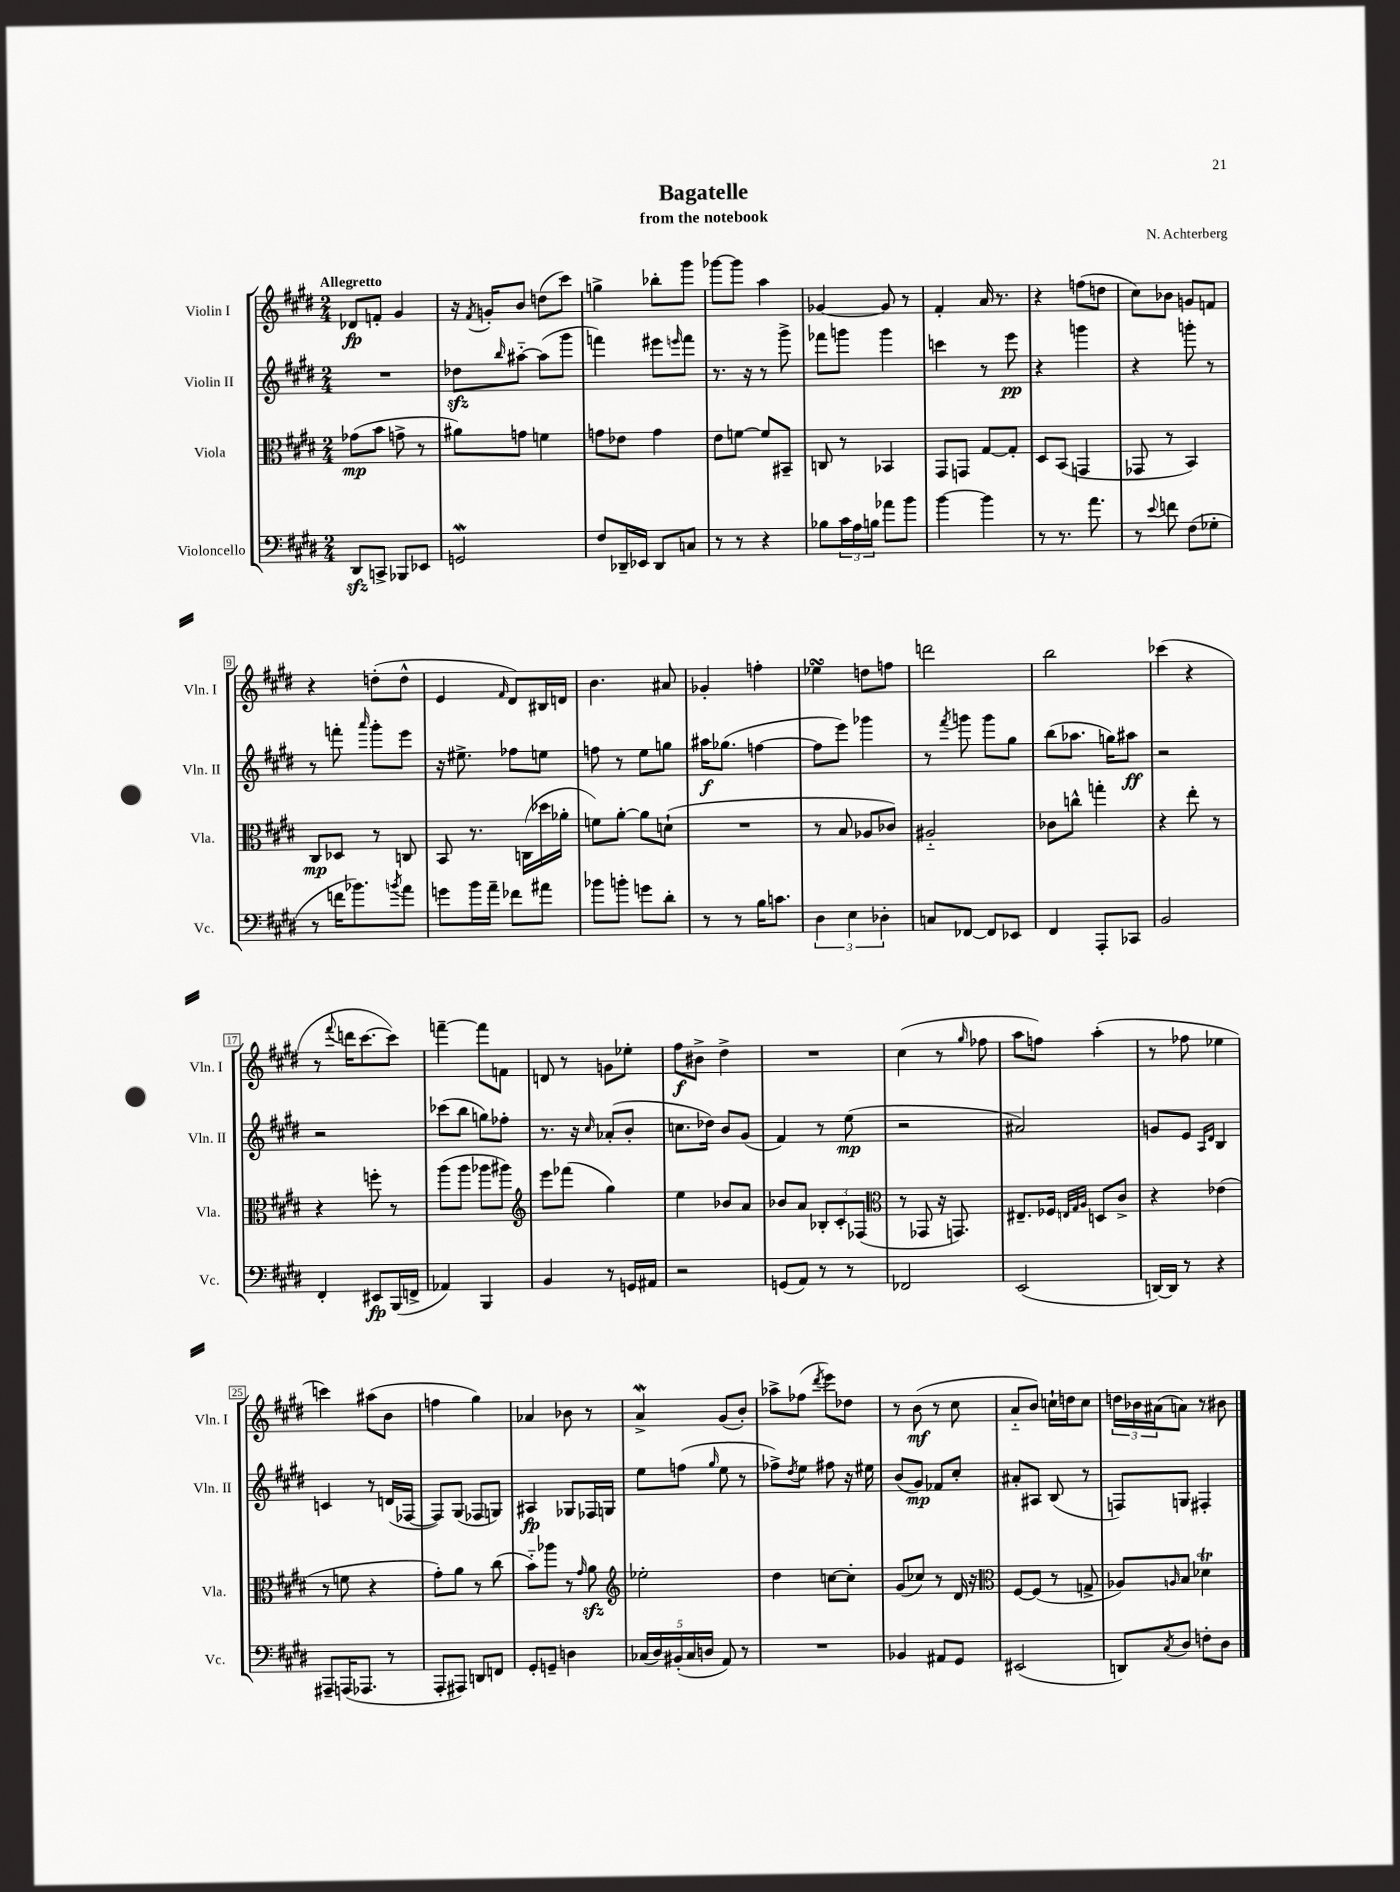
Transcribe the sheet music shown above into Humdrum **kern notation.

**kern	**kern	**kern	**kern
*staff4	*staff3	*staff2	*staff1
*clefF4	*clefC3	*clefG2	*clefG2
*k[f#c#g#d#]	*k[f#c#g#d#]	*k[f#c#g#d#]	*k[f#c#g#d#]
*M2/4	*M2/4	*M2/4	*M2/4
8DD#/L	(8g-\L	2r	8d-/L
8CC^/J	8b\J	.	8f'/J
8BBB-/L	8g^\	.	4g#/
8EE-/J	8r	.	.
=	=	=	=
2GG/	8a#\L)	8dd-\L	16r
.	.	.	8qf#/
.	.	.	16g'/LK
.	.	16qqbb/	.
.	8g\J	[8aa#'~\J	8b/J
.	4f\	(8aa#\]L	(8dd\L
.	.	8ggg#\J	8ccc#\J)
=	=	=	=
8F#/L	8g\L	4fff\)	4gg^\
16DD-~/L	8e-\J	.	.
16EE-/JJ	.	.	.
8DD-/L	4g\	8eee#\L	8bb-'\L
.	.	16qqeee/	.
8C/J	.	8fff\J	8ggg#\J
=	=	=	=
8r	8e\L	8.r	[8ggg-\L
8r	[8f\J	.	8ggg-\]J
.	.	16r	.
4r	8f/]L	8r	4aa\
.	8BB#~/J	8ggg#^\	.
=	=	=	=
8B-\L	8C/	8fff-\L	[4g-/
24c#\L	8r	8ggg\J	.
24A\	.	.	.
24B\JJ	.	.	.
8a-\L	4BB-/	4ggg\	8g-/]
8b\J	.	.	8r
=	=	=	=
[4b\	8GG#/L	4ccc\	4f#'/
.	8GG/J	.	.
4b\]	[8G#/L	8r	16a/
.	.	.	8.r
.	8G#'/]J	8eee\	.
=	=	=	=
8r	8D#/L	4r	4r
8.r	(8BB/J	.	.
.	4GG/	4ggg\	(8ff\L
8.a\	.	.	.
.	.	.	8dd\J
=	=	=	=
8r	8GG-/	4r	8cc#\L)
8qqe/	.	.	.
8f\	8r	.	8b-\J
(8F#\L	4BB/)	8ggg'\	8g/L
8G-'\J	.	8r	8f/J
=	=	=	=
8r	8C#/L	8r	4r
16f\LK	8D-/J	8fff'\	.
8.b-\)	.	.	.
.	.	16qqaaa/	.
.	8r	8ggg#'\L	(8dd'\L
8qb/	.	.	.
8a\J	8C/	8eee\J	8dd^^\J
=	=	=	=
8g\L	8BB/	16r	4e/
.	.	8.ee#^\	.
16b\L	8.r	.	.
16a~\JJ	.	.	.
.	.	.	16qqf#/
8f-\L	.	8ff-\L	8d#/L)
.	(16C\LL	.	.
8a#\J	16dd-\	8ee\J	16B#/L
.	16a-'\JJ	.	16d/JJ
=	=	=	=
8b-\L	8f\L)	8ff\	4.b\
8b'\J	[8a'\J	8r	.
8g\L	8a\]L	8ee\L	.
8d#'\J	(8d`\J	8gg\J	8a#/
=	=	=	=
8r	2r	16aa#\LK	4g-'/
.	.	(8.gg-\J	.
8r	.	.	.
16B\LK	.	[4ff\	4ff'\
8.c\J	.	.	.
=	=	=	=
6D#\	8r	8ff\]L	4ee-\
.	8B/	8eee\J)	.
6E\	.	.	.
.	8A-/L	4ggg-\	8dd\L
6D-'\	.	.	.
.	8c-/J)	.	8ff\J
=	=	=	=
8C/L	2A#'~/	8r	2ddd\
.	.	8qfff#/	.
[8FF-/J	.	8ggg\	.
8FF-/]L	.	8ggg\L	.
8EE-/J	.	8gg#\J	.
=	=	=	=
4FF#/	8c-\L	(8bb\L	2bb\
.	8cc^^\J	8.aa-\J	.
8AAA'/L	4gg'\	.	.
.	.	16gg\LK)	.
8CC-/J	.	8aa#\J	.
=	=	=	=
2BB/	4r	2r	(4ccc-\
.	8ee'\	.	4r
.	8r	.	.
=	=	=	=
4FF#'/	4r	2r	8r
.	.	.	8qqfff#/
.	.	.	16ddd\LK
.	.	.	[8.ccc#\
8EE#/L	8ff'\	.	.
(16BBB/L	8r	.	8ccc#\]J)
16FF^/JJ	.	.	.
=	=	=	=
4AA-/)	(8aa\L	(8ccc-\L	[4fff~\
.	8aa\J	8bb\J	.
4BBB/	8aa-\L	8gg\L)	8fff\]L
.	8aa#\J)	8ff-'\J	8f\J
=	=	=	=
*	*clefG2	*	*
4BB/	8eee\L	8.r	8d/
.	(8fff-\J	.	8r
.	.	16r	.
.	.	16qqcc#/	.
8r	4gg#\)	(8a-'/L	8g\L
16GG/LL	.	8b'/J	8ee-'\J
16AA#/JJ	.	.	.
=	=	=	=
2r	4ee\	8.cc\L	8ff#\L
.	.	.	8b#^\J
.	.	16dd-\Jk)	.
.	8b-/L	8b/L	4dd#^\
.	8a/J	(8g#/J	.
=	=	=	=
(8GG/L	8b-/L	4f#/)	2r
8AA/J)	8a/J	.	.
8r	12B-'/L	8r	.
.	12c#'/	.	.
8r	.	(8ee\	.
.	(12F-/J	.	.
=	=	=	=
*	*clefC3	*	*
2FF-/	8r	2r	(4cc#\
.	8GG-/	.	.
.	16r	.	8r
.	8.GG/)	.	.
.	.	.	16qqgg#/
.	.	.	8ff-\
=	=	=	=
(2EE/	8.E#~/L	2a#/)	8aa\L
.	.	.	8ff\J)
.	16F-/Jk	.	.
.	32qqE/LLL	.	.
.	32qqG#/	.	.
.	32qqA/JJJ	.	.
.	8D/L	.	(4aa'\
.	8c#^/J	.	.
=	=	=	=
[16DD/LL)	4r	8g/L	8r
16DD/]JJ	.	.	.
8r	.	8e/J	8ff-\
.	.	16qqA/LL	.
.	.	16qqd#/JJ	.
4r	(4e-\	4B/	4ee-\
=	=	=	=
8AAA#~/L	8r	4c/	4ccc\)
(16AAA/K	8f\	.	.
8.AAA-/J	.	.	.
.	4r	8r	(8aa#\L
8r	.	(16d/LL	8b\J
.	.	[16F-/JJ	.
=	=	=	=
8AAA'/L	8g#'\L)	8F-/]L)	4ff\
8AAA#/J)	8a\J	(8G#/J	.
8DD/L	8r	8F-/L	4gg#\)
8FF/J	(8cc#\	8G/J)	.
=	=	=	=
8GG#'/L	8b'~\L)	4A#/	4a-/
8GG~/J	8aa-\J	.	.
4D\	8r	8G-/L	8b-\
.	16qqg#/	.	.
.	8a\	16F-/L	8r
.	.	16G/JJ	.
=	=	=	=
*	*clefG2	*	*
(20C-/LL	2ee-'\	8ee\L	4a^/
20D#/)	.	.	.
(20BB#'/	.	.	.
.	.	(8ff\J	.
20C-/	.	.	.
20D/JJ	.	.	.
.	.	16qqgg#/	.
8AA/)	.	8ee\	(8g#/L
8r	.	8r	8b'/J)
=	=	=	=
2r	4dd#\	8ff-^\L)	8aa-^\L
.	.	8qdd#/	.
.	.	8ee\J	(8ff-\J
.	.	.	8qddd#/
.	[8cc\L	8ff#\	8eee\L)
.	8cc'\]J	16r	8dd-\J
.	.	16ee#\	.
=	=	=	=
4BB-/	(8g#/L	(8b/L	8r
.	8cc-/J)	8g#/J)	(8b\
8AA#/L	8r	8f-/L	8r
8GG#/J	16d#/	8cc#'/J	8cc#\
.	16r	.	.
=	=	=	=
*	*clefC3	*	*
(2EE#/	[8F#/L	8a#'/L	8a'~/L
.	(8F#/]J	8A#/J	8b/J)
.	8r	(8B/	16cc`\LL
.	.	.	16dd\J
.	8G^/	8r	8cc\J
=	=	=	=
8DD/L)	8A-/L)	8F/L)	24dd\LL
.	.	.	24b-\
.	.	.	(24a#\J
8qC#/	16qqA/	.	.
8D#/J	8B/J	8G/J	8a\J)
8F'\L	4d-\	4F#'/	8r
8D#\J	.	.	8b#\
==	==	==	==
*-	*-	*-	*-
